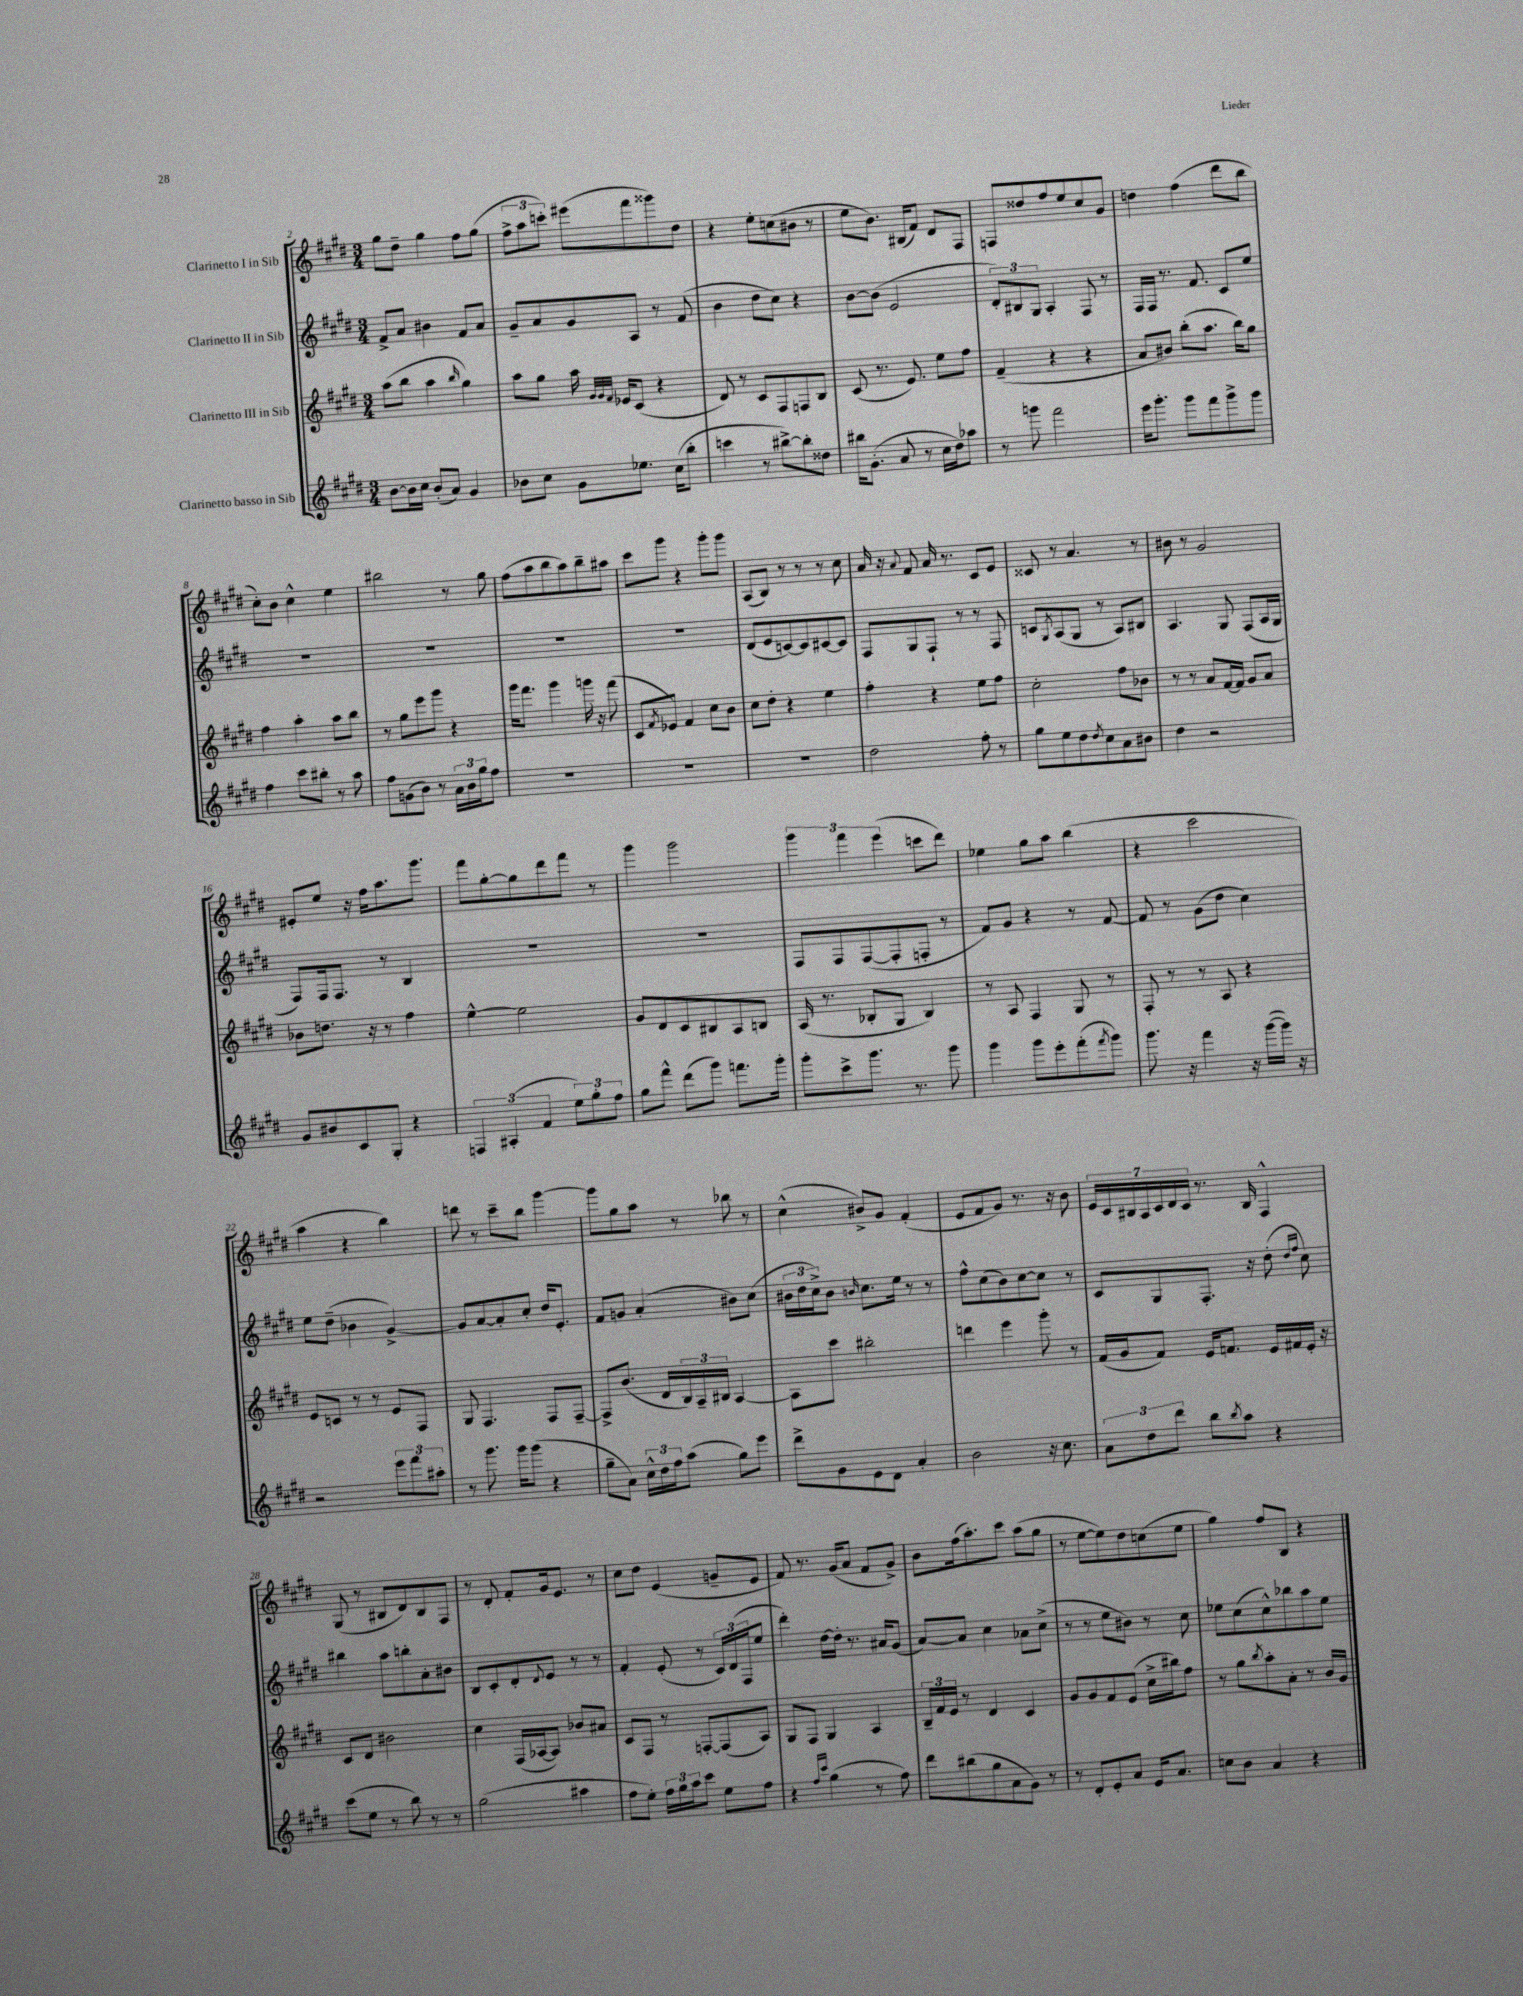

**kern	**kern	**kern	**kern
*part4	*part3	*part2	*part1
*staff4	*staff3	*staff2	*staff1
*I"Clarinetto basso in Sib	*I"Clarinetto III in Sib	*I"Clarinetto II in Sib	*I"Clarinetto I in Sib
*clefG2	*clefG2	*clefG2	*clefG2
*k[f#c#g#d#]	*k[f#c#g#d#]	*k[f#c#g#d#]	*k[f#c#g#d#]
*M3/4	*M3/4	*M3/4	*M3/4
=2	=2	=2	=2
[8b\L	(8aa\L	8f#^/L	8gg#\L
16b\L]	8bb\J	8a/J	8dd#~\J
16cc#\JJ	.	.	.
(8b'/L	4aa\	4b#X\	4gg#\
8a/J)	.	.	.
.	16qqbb/	.	.
4g#/	4gg#\)	8f#/L	8ff#\L
.	.	8a/J	(8gg#\J
=3	=3	=3	=3
8b-X\L	8aa\L	8g#~/L	12ff#^\L
.	.	.	12aa\
8cc#\J	8gg#\J	8a/	.
.	.	.	12cccn'\J)
8g#\L	16aa\	8g#/	(8eee#X\L
.	32qqg#/LLL	.	.
.	32qqg#/	.	.
.	32qqf#/JJJ	.	.
.	16e-X/KL	.	.
8.ee-X\J	(8c#/J	8A/J	8fff#\
.	4r	8r	8ggg##X\)
(16cc#\KL	.	.	.
8bb'\J	.	(8f#/	8dd#\J
=4	=4	=4	=4
4cccn\	8d#/)	4b\	4r
.	8r	.	.
8r	8c#/L	8dd#\L	8ee'\L
[8bb#X^\L)	8F#/	8cc#\J)	(8ccn\
8bb#'\]	8Fn/	4r	8b#X\J
8dd##X\J	8B/J	.	8r
=5	=5	=5	=5
16bb#X\KL	(8c#/	[8b\L	8ee\L
(8.g#'\J	.	.	.
.	8.r	(8b\J]	8.b\J)
8a/	.	2e/	.
.	8.e/)	.	(16B#X/KL
8r	.	.	8f#/J)
16cc#\LL	8ee\L	.	8d#/L
16dd#\J)	.	.	.
8aa-X\J	8ff#\J	.	8F#/J
=6	=6	=6	=6
8r	(4f#~/	12d#'/L)	8Fn/L
.	.	12B#X/	.
8gggn\	.	.	8dd##X/
.	.	12G#/J	.
2fff#\	4r	4A'/	8ff#/
.	.	.	8ee/
.	4r	8F#/	8cc#/
.	.	8r	8g#/J
=7	=7	=7	=7
16eee\KL	8a/L	16F#/LL	4ddn\
8.ggg#'\J	.	16F#/JJ	.
.	8b#X/J)	8.r	.
8ggg#\L	(8bb'\L	.	(4ff#\
.	.	8.f#/	.
8fff#\	8.aa\J	.	.
8ggg#^\	.	8c#/L	8ddd#\L
.	16bb\KL)	.	.
8ggg#\J	8gg#\J	8ee/J	8bb\J
!!LO:LB:g=z
=8	=8	=8	=8
4ff#\	4ff#\	2.r	8cc#'\L)
.	.	.	8b\J
8ccc#\L	4aa'\	.	4cc#^^\
8bb#X'\J	.	.	.
8r	8aa\L	.	4ee\
8aa\	8bb\J	.	.
=9	=9	=9	=9
8ff#\L	8r	2.r	2bb#X\
(8gn\	8gg#\L	.	.
8b\J)	8eee\	.	.
8r	8ggg#\J	.	.
24a\LL	4r	.	8r
24b\	.	.	.
24gg#\J	.	.	.
8ff#\J	.	.	8gg#\
=10	=10	=10	=10
2.r	16ggg#\KL	2.r	(8ff#\L
.	8.fff#\J	.	.
.	.	.	8aa\
.	4ggg#\	.	8bb\
.	.	.	8aa\)
.	16gggn\	.	8bb~\
.	16r	.	.
.	(8fff#\	.	8aa#X\J
=11	=11	=11	=11
2.r	8c#/L	2.r	8ccc#\L
.	8qf#/	.	.
.	8e-X/J)	.	8ggg#\J
.	4f#/	.	4r
.	8cc#\L	.	8ggg#'\L
.	8b\J	.	8ggg#\J
=12	=12	=12	=12
2.r	8cc#\L	(8d#/L	(8A/L
.	8dd#'\J	8e/	8B/J)
.	4r	[8cn/)	8r
.	.	8c/]	8r
.	4ee\	[8c#X/	8r
.	.	8c#/J]	8cc#\
=13	=13	=13	=13
2dd#\	4ff#'\	8F#/L	16a/
.	.	.	16r
.	.	.	8qqa/
.	.	8G#/	8f#/
.	4r	8F#`/J	16a/
.	.	.	8.r
.	.	8r	.
8ff#'\	8ee\L	8r	8c#/L
8r	8ff#\J	8F#/	8e/J
=14	=14	=14	=14
8gg#\L	2cc#'\	8cn/L	8c##X/
.	.	8qG#/	.
8ee\	.	(8A/	8r
8dd#\	.	8G#/J	4.a/
8qdd#/	.	.	.
8cc#\	.	8r	.
8a\	8ff#\L	8A/L)	.
8b#X\J	8b-X\J	8B#X/J	8r
=15	=15	=15	=15
4dd#\	8r	4.A/	8b#X\
.	8r	.	8r
2r	8a/L	.	2g#/
.	[16f#/L	8G#/	.
.	16f#/JJ]	.	.
.	8g#/L	(8F#/L	.
.	8a/J	16A/L	.
.	.	16G#/JJ	.
!!LO:LB:g=z
=16	=16	=16	=16
8g#/L	8b-X\L	8F#/L)	8e#X'/L
8b#X/	8.ddn\J	16F#/k	8ee/J
.	.	8.F#/J	.
8c#/	.	.	16r
.	16r	.	16ff#\KL
8G#'/J	8r	8r	8.aa\
4r	4ff#\	4B/	.
.	.	.	8.ggg#\J
=17	=17	=17	=17
6Fn/	[4ee^^\	2.r	8fff#\L
.	.	.	[8gg#'\
(6A#X'/	.	.	.
.	2ee\]	.	8gg#\]
6f#/	.	.	.
.	.	.	8ddd#\
12ee\L)	.	.	8fff#\J
12gg#'\	.	.	.
.	.	.	8r
12ff#\J	.	.	.
=18	=18	=18	=18
8gg#\L	8g#/L	2.r	4ggg#\
8fff#^^\J	8d#/	.	.
(8ddd#\L	8c#/	.	2ggg#\
8ggg#\J)	8B#X/	.	.
8.fffn\L	8A/	.	.
.	8Bn/J	.	.
16ggg#'\Jk	.	.	.
=19	=19	=19	=19
8ggg#'\L	(16A/	8F#/L	6ggg#\
.	8.r	.	.
8ccc#^\	.	8F#/	.
.	.	.	6fff#\
8.ggg#\J	8B-X'/L	([8F#/	.
.	.	.	(6eee\
.	8G#/J	8F#'/]	.
8.r	.	.	.
.	4B-/)	8Fn'/J	8cccn\L
8ggg#\	.	8r	8ddd#\J)
=20	=20	=20	=20
4ggg#\	8r	8f#/L)	4ee-X\
.	8A/	8g#/J	.
8ggg#\L	4F#/	4r	8gg#\L
8eee'\	.	.	8aa\J
(8fff#'\	8G#/	8r	(4bb\
8qfff#/	.	.	.
8ggg#\J)	8r	[8f#/	.
=21	=21	=21	=21
8.ggg#\	8F#'/	8f#/]	4r
.	8r	8r	.
16r	.	.	.
4fff#\	8r	(8g#\L	2ccc#\
.	8A/	8dd#\J	.
16r	4r	4cc#\)	.
([16ggg#\LL	.	.	.
16ggg#\JJ])	.	.	.
16r	.	.	.
!!LO:LB:g=z
=22	=22	=22	=22
2r	8e/L	8ee\L	4aa\
.	8cn/J	(8dd#~\J	.
.	8r	4b-X\	4r
.	8r	.	.
12eee\L	8e/L	[4g#^/)	4bb\)
12fff#\	.	.	.
.	8F#/J	.	.
12aa#X'\J	.	.	.
=23	=23	=23	=23
8r	8G#/	8g#/L]	8dddn\
8.ggg#\	4.F#/	[8a/	8r
.	.	8a'/]	8ccc#~\L
16ggg#\KL	.	.	.
(8ggg#\J	.	8cc#'/J	8bb\J
4r	8F#/L	16dd#/KL	[4ggg#\
.	.	8.e'/J	.
.	[8F#~/J	.	.
=24	=24	=24	=24
8gg#~\L	8F#^/L]	8f#/L	8ggg#\L]
8a\J)	(8.b/J	8gn/J	8gg#\
24cc#^^\LL	.	(4a'/	8aa\J
24dd#\	.	.	.
.	16d#/LL	.	.
24ff#\J	.	.	.
(8aa\J	24B/)	.	8r
.	24A~/	.	.
.	24B#X/JJ	.	.
8gg#\L)	[4A/	8b#X\L)	8bb-X\
8eee\J	.	(8cc#\J	8r
=25	=25	=25	=25
8ddd#^\L	8A\L]	24b#X\LL	(4cc#^^\
.	.	24dd#\	.
.	.	24cc#^\J)	.
8g#\	8ccc#\J	8b#\J	.
.	.	16qqbn/	.
8e\	2bb#X'\	8.cc#\L	8b#X^/L)
8d#\J	.	.	8g#/J
.	.	16ee\Jk	.
4a'/	.	8r	(4f#'/
.	.	8r	.
=26	=26	=26	=26
2b\	4dddn\	8ff#^^\L	8e/L
.	.	(8cc#\	8f#/
.	4eee\	8b\)	8g#/J)
.	.	[8cc#\	8.r
16r	8ggg#'\	8cc#\J]	.
8.cc#\	.	.	16r
.	8r	8r	8b\
=27	=27	=27	=27
12a\L	(16f#/LL	8c#/L	28e/LL
.	.	.	28c#/
.	16g#/J	.	.
.	.	.	28B#X/
12dd#\	.	.	.
.	.	.	28A/
.	8f#/J)	8G#/	.
.	.	.	28c#/
12ddd#\J	.	.	.
.	.	.	28d#/
.	.	.	28c#/JJ
8bb\L	16e/KL	8.F#'/J	8.r
.	8.fn/J	.	.
8qbb/	.	.	.
8aa\J	.	.	.
.	.	16r	16B#/
4r	16e/LL	(8dd#'\	4F#^^/
.	16f#X/	.	.
.	.	16qqdd#/LL	.
.	.	16qqff#/JJ	.
.	16e'/JJ	8cc#\)	.
.	16r	.	.
!!LO:LB:g=z
=28	=28	=28	=28
(8ccc#\L	8c#/L	4bb#X\	(8G#/
8ee\J	8d#/J	.	8r
8r	2b#X\	8aa\L	8B#X/L
8bb\)	.	8bbn'\	8d#/)
8r	.	8a'\	8B#/
8r	.	8b#X\J	8F#/J
=29	=29	=29	=29
(2gg#\	4cc#\	8B/L	8r
.	.	8c#'/	8d#'/
.	(16F#/LL	8d#'/	8f#'/L
.	[16A-X/J	.	.
.	.	8qqd#/	.
.	8A-/J])	8e/J	16g#/k
.	.	.	8.e/J
4aa#X\	8b-X/L	8r	.
.	8a#X/J	8r	8r
=30	=30	=30	=30
8ff#\L	8c#/L	4f#'/	8cc#\L
8ee'\J)	8F#/J	.	8dd#\J
24ff#\LL	8r	(8e'/	(4e/
24gg#\	.	.	.
24aa\J	.	.	.
8ccc#\J	[8Fn'/L	8r	.
8ee\L	(8F/]	24c#/LL)	8gn~/L
.	.	(24d#/	.
.	.	24F#/J	.
8ff#\J	8A/J)	8ee/J	8e/J
=31	=31	=31	=31
4r	8G#/L	4ddd#'\)	8f#/)
.	8F#/J	.	8.r
16qqff#/LL	.	.	.
16qqccc#/JJ	.	.	.
(4gg#\	4G#/	[16dd#\LL	.
.	.	16dd#'\JJ]	(16g#/KL
.	.	8.r	8a/J
8r	4A/	.	8f#/L
.	.	16a#X/KL	.
8ff#\)	.	(8g#/J	8g#^/J)
=32	=32	=32	=32
8ddd#\L	24B~/LL	[8a/L)	8b\L
.	24f#/	.	.
.	24e/JJ	.	.
(8bb#X\	8r	8a/J]	(16ff#\k
.	.	.	8.aa'\)
8gg#\	4d#/	4cc#\	.
8a\	.	.	8ccc#\J
8g#\J)	4c#/	8a-X\L	(8aa\L
8r	.	(8cc#^\J	8gg#\J
=33	=33	=33	=33
8r	8g#/L	8r	8r
8d#'/L	8g#/	8r	[8ee\L
8e'/	8f#/	8ee\L	8ee\])
8a/J	(8e/J	8b#X\J)	8dd#\
16e/KL	16cc#^\LL	8r	(8ccn\
8.a/J	16bb#X\J)	.	.
.	8ff#\J	8cc#\	8ee\J
=34	=34	=34	=34
8ccn\L	8r	8ee-X\L	4gg#\)
8b\J	8gg#\L	(8cc#\	.
.	8qbb/	.	.
4a/	8aa'\	8cc#^^\)	8ff#/L
.	8a'\J	8bb-X\	8B/J
4r	8r	8aa\	4r
.	16b/LL	8ee-\J	.
.	16g#/JJ	.	.
==	==	==	==
*-	*-	*-	*-
